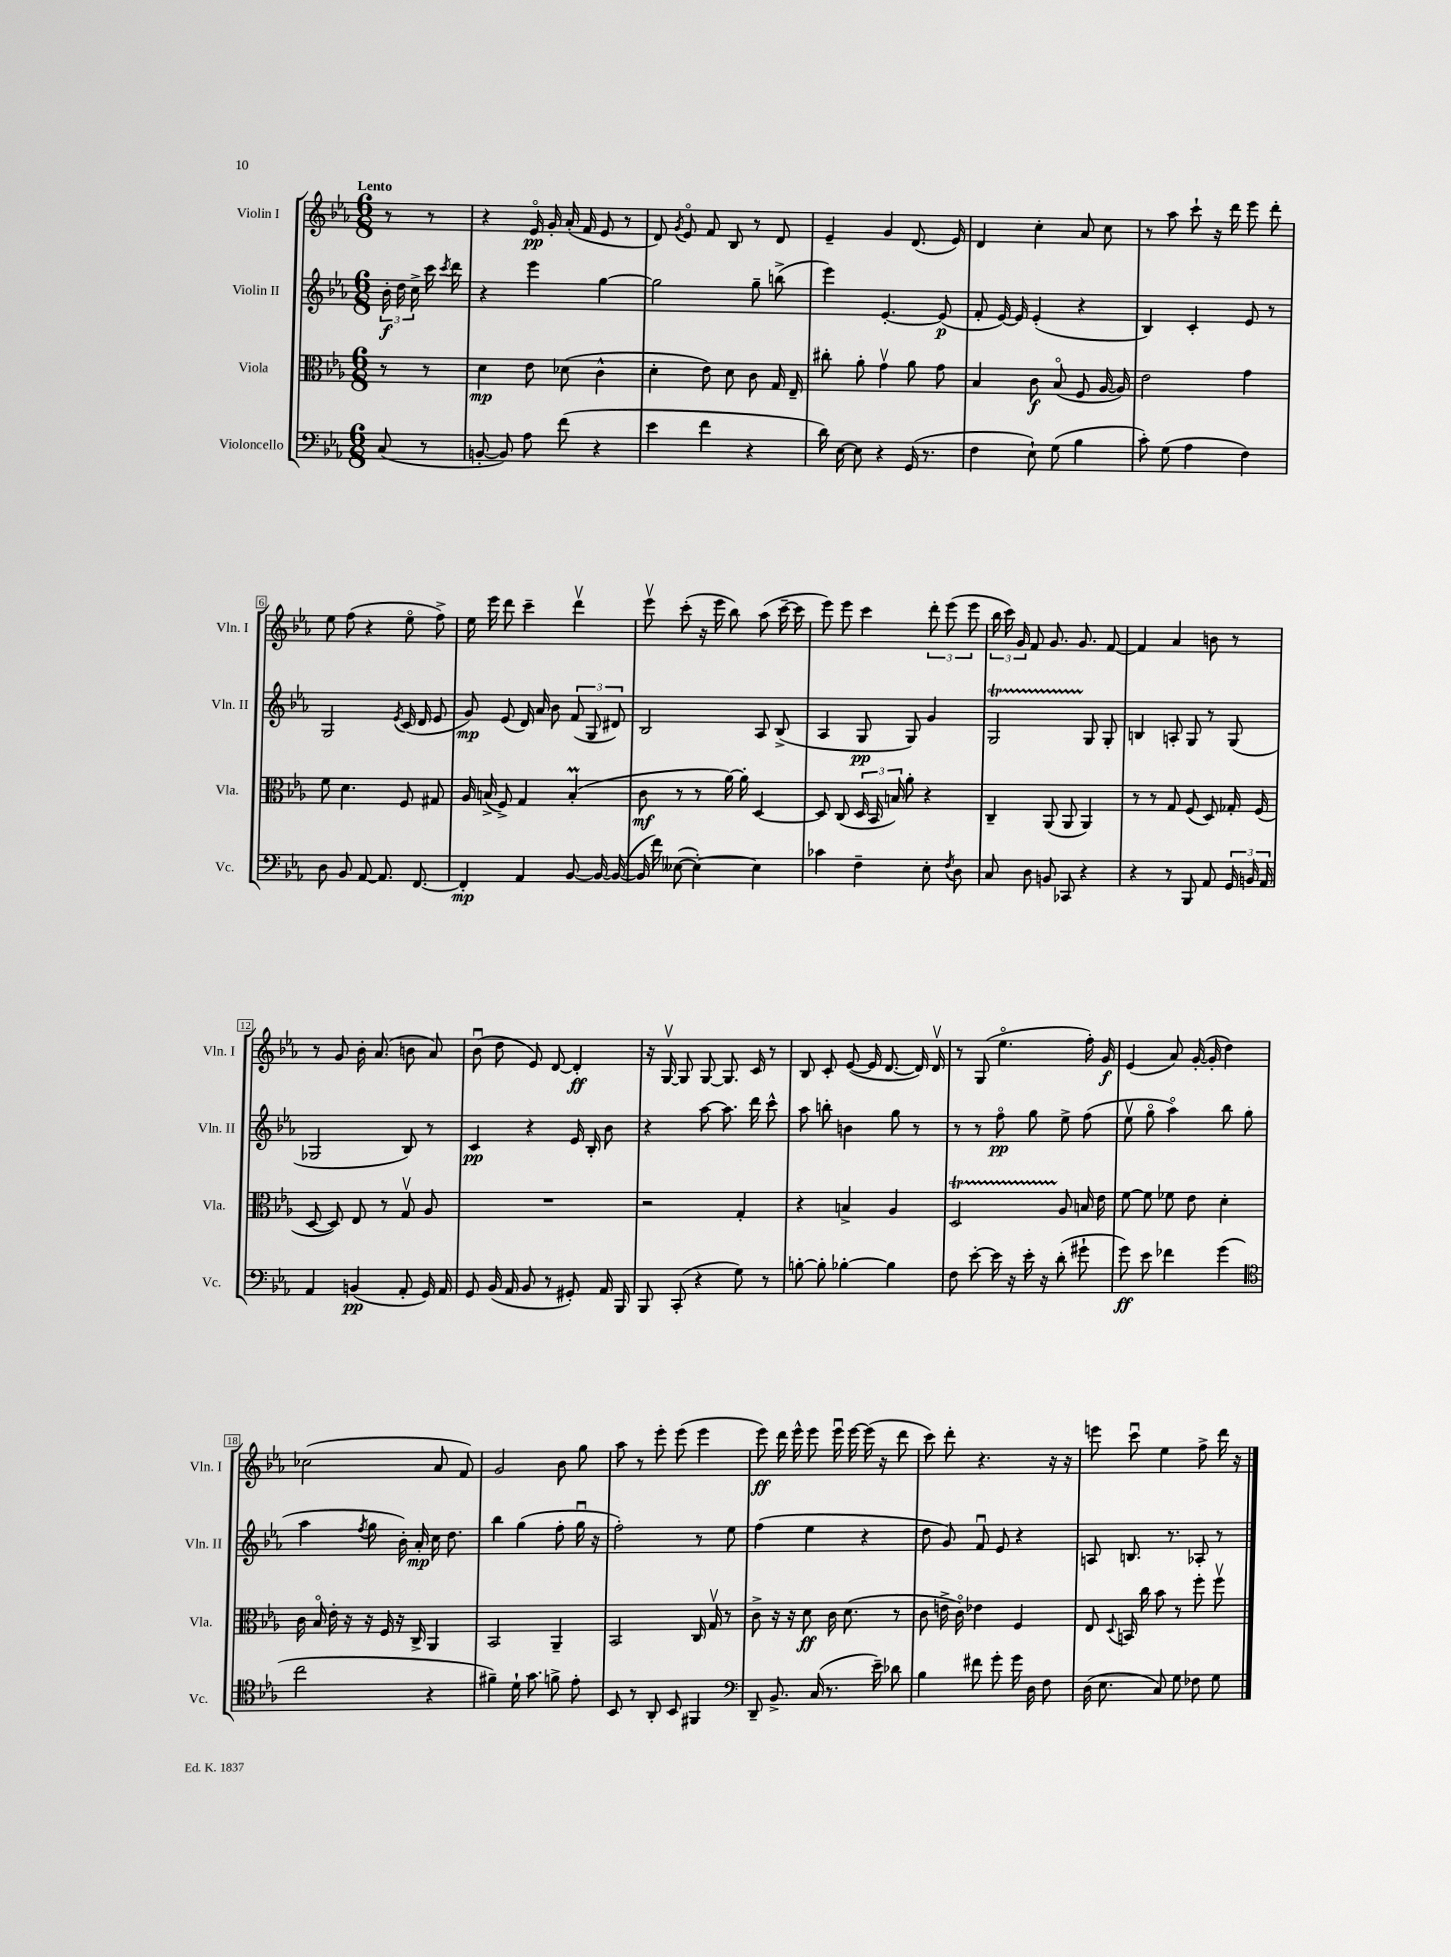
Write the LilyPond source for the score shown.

<<
\new StaffGroup <<
\new Staff = "s0" \with { instrumentName = "Violin I" shortInstrumentName = "Vln. I" } {
    \clef treble \key ees \major \numericTimeSignature \time 6/8 \partial 4 \tempo "Lento"
    \autoBeamOff r8 r8 |
    r4 ees'16\flageolet\pp g'16-. aes'16-.( f'16 ees'8 r8 |
    d'8) \acciaccatura { g'8 } ees'8\flageolet f'8 bes8 r8 d'8 |
    ees'4-- g'4 d'8.( ees'16) |
    d'4 c''4-. aes'8 c''8 |
    r8 aes''8 c'''8-! r16 d'''16 ees'''8 d'''8-. |
    ees''8 f''8( r4 ees''8\flageolet f''8->) |
    ees''16 ees'''16 d'''8 c'''4-- d'''4\upbow |
    ees'''8\upbow c'''8-.( r16 ees'''16 bes''8) aes''8( c'''16~-- c'''16 |
    ees'''8) ees'''8 c'''4 \tuplet 3/2 { d'''8-. ees'''8( ees'''8 } |
    \tuplet 3/2 { bes''16 c'''16) g'16 } f'8 g'8. g'8. f'8~ |
    f'4 aes'4 b'8 r8 |
    r8 g'8 bes'16-. aes'8.( b'8 aes'8) |
    bes'8\downbow( d''8 ees'8) d'8~ d'4-.\ff |
    r16 g16~\upbow g8 g8~ g8. c'16 r8 |
    bes8 c'8-. ees'8~( ees'16 d'8.~ d'16) d'16\upbow |
    r8 g8( ees''4.\flageolet f''16-.) g'16\f |
    ees'4( aes'8) g'16~-.( g'16-. d''4) |
    ces''2( aes'8 f'8) |
    g'2 bes'8 g''8 |
    aes''8 r8 ees'''8-. ees'''8( ees'''4 |
    ees'''8\ff) d'''16 ees'''16-^ ees'''8 ees'''16\downbow ees'''16~ ees'''16( r16 d'''8 |
    c'''8) d'''8-. r4. r16 r16 |
    e'''8 c'''8\downbow ees''4 f''8-> d'''16 r16 \bar "|." |
}
\new Staff = "s1" \with { instrumentName = "Violin II" shortInstrumentName = "Vln. II" } {
    \clef treble \key ees \major \numericTimeSignature \time 6/8 \partial 4
    \autoBeamOff \tuplet 3/2 { bes'16-.\f d''16 c''16-> } c'''16 \acciaccatura { c'''8 } d'''16 |
    r4 ees'''4 g''4~ |
    g''2 g''8-- b''8->( |
    ees'''4) ees'4.~-. ees'8\p( |
    f'8-. ees'16~) ees'16 ees'4-.( r4 |
    bes4) c'4-. ees'8 r8 |
    g2 \acciaccatura { ees'8 } c'16( d'16 ees'8 |
    g'8\mp) ees'8( d'16) aes'16 bes'8 \tuplet 3/2 { f'8( g8 dis'8) } |
    bes2 aes8 bes8->( |
    aes4 g8\pp g8) g'4 |
    g2\startTrillSpan g8\stopTrillSpan g8-. |
    b4 a8-. g8 r8 g8( |
    ges2 bes8) r8 |
    c'4\pp r4 ees'16 bes16-. bes'8 |
    r4 aes''8~ aes''8. d'''16 c'''8-^ |
    aes''8 b''8-. b'4 g''8 r8 |
    r8 r8 f''8\flageolet\pp g''8 ees''8-> f''8( |
    ees''8\upbow g''8\flageolet aes''4\flageolet) bes''8 g''8( |
    aes''4 \acciaccatura { f''8 } g''8 bes'16-.) aes'16-.\mp c''16 d''8. |
    bes''4 g''4( f''8-. g''16\downbow r16 |
    f''2-.) r8 ees''8 |
    f''4( ees''4 r4 |
    d''8 g'8) f'8\downbow ees'8 r4 |
    a8 b8. r8. aes8-. r8 \bar "|." |
}
\new Staff = "s2" \with { instrumentName = "Viola" shortInstrumentName = "Vla." } {
    \clef alto \key ees \major \numericTimeSignature \time 6/8 \partial 4
    \autoBeamOff r8 r8 |
    d'4\mp ees'8 des'8( c'4-^ |
    d'4-. ees'8) d'8 c'8 g16 ees16-- |
    cis''8-. aes'8-. g'4\upbow aes'8 g'8 |
    bes4 c'8\f bes8\flageolet( f8 aes16~ aes16) |
    ees'2 g'4 |
    f'8 d'4. f8 gis8 |
    aes16 b16->( f8->) g4 b4-.\prall( |
    c'8\mf r8 r8 aes'16~) aes'16-. d4~ |
    d8 c8( \tuplet 3/2 { d16 bes,16 b16) } aes'8-. r4 |
    c4-- aes,8( aes,8 aes,4) |
    r8 r8 g8 f8( d8) ges16-. f16( |
    d8~ d8) ees8 r8 g8\upbow aes8 |
    R2. |
    r2 g4-. |
    r4 b4-> aes4 |
    d2\startTrillSpan aes8\stopTrillSpan b16 ees'16 |
    f'8~ f'8 fes'8 ees'8 d'4-. |
    c'16 bes16\flageolet ees'16-. r16 r16 f16 r16 c16-> aes,4 |
    bes,2 aes,4-- |
    bes,2 c16 g16\upbow r8 |
    c'8-> r16 r16 d'8\ff c'16 d'8.( r8 |
    c'8 e'16-> c'16\flageolet) ees'4 f4 |
    ees8 \appoggiatura { d8 } b,16 c''16 bes'8 r8 f''8-. f''8\upbow \bar "|." |
}
\new Staff = "s3" \with { instrumentName = "Violoncello" shortInstrumentName = "Vc." } {
    \clef bass \key ees \major \numericTimeSignature \time 6/8 \partial 4
    \autoBeamOff c8( r8 |
    b,8~-. b,8) aes8 f'8( r4 |
    ees'4 f'4 r4 |
    d'16) ees16~ ees8 r4 g,16( r8. |
    f4 ees8-!) g8( bes4 |
    c'8-.) g8( aes4 f4) |
    d8 bes,8 aes,8~ aes,8. f,8.~ |
    f,4-.\mp aes,4 bes,8~ bes,16~ bes,16~( |
    bes,16 f'16) eeses8~( eeses4~-.) eeses4 |
    ces'4 f4-- ees8-. \acciaccatura { f8 } d8 |
    c8 d8 b,8 ces,8 r4 |
    r4 r8 bes,,8 aes,8 \tuplet 3/2 { g,16 b,16 aes,16 } |
    aes,4 b,4\pp( aes,8-. g,16) aes,16 |
    g,8 bes,16( aes,16 bes,8 r8 gis,8-.) aes,16 bes,,16 |
    bes,,8 c,8-.( r4 g8) r8 |
    b8~-. b8-. bes4~-. bes4 |
    f8 ees'8~-. ees'16 r16 ees'16-. r16 d'8-.( gis'8-! |
    g'8\ff) ees'8 fes'4 g'4( |
    \clef tenor c''2 r4 |
    fis'4--) d'16-! g'8. f'8-> ees'8-. |
    bes,8 r8 aes,8-. bes,8 fis,4 |
    \clef bass d,8-- bes,8.-> c16( r8. ees'16--) des'8 |
    bes4 fis'8 g'8-. g'16 d16 f8 |
    d16( ees8. c8) g8 fes8 g8 \bar "|." |
}
>>
>>
\layout { \context { \Score \override BarNumber.stencil = #(make-stencil-boxer 0.1 0.3 ly:text-interface::print) } }
